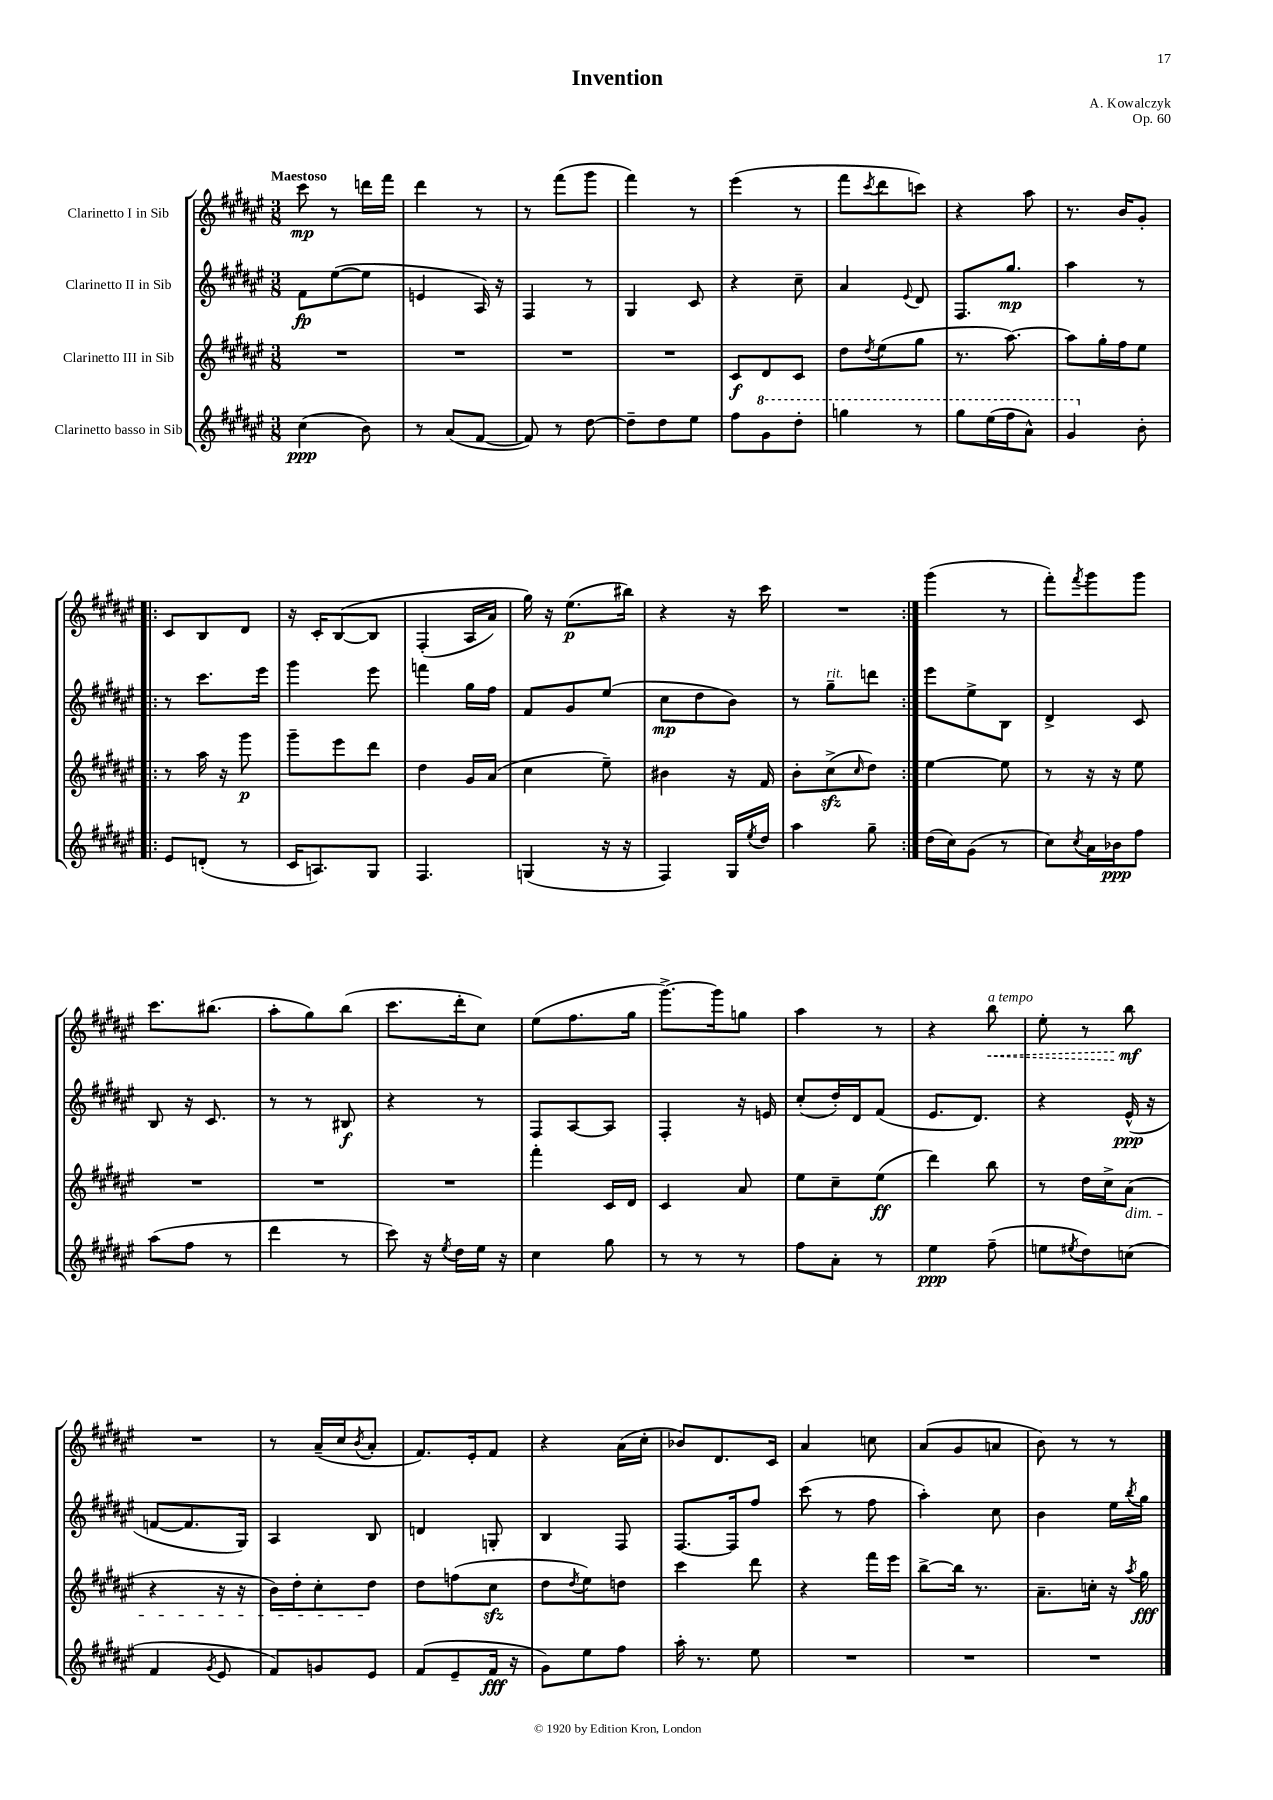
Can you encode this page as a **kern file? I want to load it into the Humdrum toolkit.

**kern	**dynam	**kern	**dynam	**kern	**dynam	**kern	**dynam
*part4	*part4	*part3	*part3	*part2	*part2	*part1	*part1
*staff4	*staff4	*staff3	*staff3	*staff2	*staff2	*staff1	*staff1
*I"Clarinetto basso in Sib	*	*I"Clarinetto III in Sib	*	*I"Clarinetto II in Sib	*	*I"Clarinetto I in Sib	*
*clefG2	*	*clefG2	*	*clefG2	*	*clefG2	*
*k[f#c#g#d#a#e#]	*	*k[f#c#g#d#a#e#]	*	*k[f#c#g#d#a#e#]	*	*k[f#c#g#d#a#e#]	*
*M3/8	*	*M3/8	*	*M3/8	*	*M3/8	*
=1	=1	=1	=1	=1	=1	=1	=1
!	!	!	!	!	!	!LO:TX:a:B:t=Maestoso	!
(4cc#\	ppp	4.r	.	8f#\L	fp	8ccc#\	mp
.	.	.	.	([8ee#\	.	8r	.
8b\)	.	.	.	8ee#\J]	.	16dddn\LL	.
.	.	.	.	.	.	16fff#\JJ	.
=2	=2	=2	=2	=2	=2	=2	=2
8r	.	4.r	.	4en/	.	4ddd#\	.
(8a#/L	.	.	.	.	.	.	.
[8f#/J	.	.	.	16A#/)	.	8r	.
.	.	.	.	16r	.	.	.
=3	=3	=3	=3	=3	=3	=3	=3
8f#/])	.	4.r	.	4F#/	.	8r	.
8r	.	.	.	.	.	(8fff#\L	.
[8dd#\	.	.	.	8r	.	8ggg#\J	.
=4	=4	=4	=4	=4	=4	=4	=4
8dd#~\L]	.	4.r	.	4G#/	.	4fff#\)	.
8dd#\	.	.	.	.	.	.	.
8ee#\J	.	.	.	8c#/	.	8r	.
=5	=5	=5	=5	=5	=5	=5	=5
8ff#\L	.	8c#/L	f	4r	.	(4eee#\	.
*8va	*	*	*	*	*	*	*
8gg#\	.	8d#/	.	.	.	.	.
8ddd#'\J	.	8c#/J	.	8cc#~\	.	8r	.
=6	=6	=6	=6	=6	=6	=6	=6
4gggn\	.	8dd#\L	.	4a#/	.	8fff#\L	.
.	.	8qdd#/	.	.	.	8qccc#/	.
.	.	(8ee#\	.	.	.	8ddd#\	.
.	.	.	.	8qqe#/	.	.	.
8r	.	8gg#\J	.	8d#/	.	8cccn\J)	.
=7	=7	=7	=7	=7	=7	=7	=7
8ggg#\L	.	8.r	.	8.F#/L	.	4r	.
(16eee#\L	.	.	.	.	.	.	.
16fff#\J	.	[8.aa#\)	.	8.gg#/J	mp	.	.
8aa#^^\J)	.	.	.	.	.	8aa#\	.
=8	=8	=8	=8	=8	=8	=8	=8
4gg#/	.	8aa#\L]	.	4aa#\	.	8.r	.
.	.	16gg#'\L	.	.	.	.	.
.	.	16ff#\J	.	.	.	16b/KL	.
*X8va	*	*	*	*	*	*	*
8b'\	.	8ee#\J	.	8r	.	8g#'/J	.
!!LO:LB:g=z
=9!|:	=9!|:	=9!|:	=9!|:	=9!|:	=9!|:	=9!|:	=9!|:
8e#/L	.	8r	.	8r	.	8c#/L	.
(8dn'/J	.	16aa#\	.	8.ccc#\L	.	8B/	.
.	.	16r	.	.	.	.	.
8r	.	8ggg#\	p	.	.	8d#/J	.
.	.	.	.	16eee#\Jk	.	.	.
=10	=10	=10	=10	=10	=10	=10	=10
16c#/KL	.	8ggg#~\L	.	4ggg#\	.	16r	.
8.An/)	.	.	.	.	.	16c#'/KL	.
.	.	8eee#\	.	.	.	([8B/	.
8G#/J	.	8ddd#\J	.	8eee#\	.	8B/J]	.
=11	=11	=11	=11	=11	=11	=11	=11
4.F#/	.	4dd#\	.	4fffn\	.	(4F#'/	.
.	.	16g#/LL	.	16gg#\LL	.	16A#/LL	.
.	.	(16a#/JJ	.	16ff#\JJ	.	16a#/JJ)	.
=12	=12	=12	=12	=12	=12	=12	=12
(4Gn/	.	4cc#\	.	8f#/L	.	16gg#\)	.
.	.	.	.	.	.	16r	.
.	.	.	.	8g#/	.	(8.ee#\L	p
16r	.	8ee#~\)	.	(8ee#/J	.	.	.
16r	.	.	.	.	.	16bb#X\Jk)	.
=13	=13	=13	=13	=13	=13	=13	=13
4F#/)	.	4b#X\	.	8cc#\L	mp	4r	.
.	.	.	.	8dd#\	.	.	.
16G#/LL	.	16r	.	8b\J)	.	16r	.
8qee#/	.	.	.	.	.	.	.
16dd#/JJ	.	16f#/	.	.	.	16ccc#\	.
=14	=14	=14	=14	=14	=14	=14	=14
4aa#\	.	8b'\L	.	8r	.	4.r	.
!	!	!	!	!LO:TX:a:i:t=rit.	!	!	!
.	.	(8cc#zz^\	.	8gg#~\L	.	.	.
.	.	16qqcc#/	.	.	.	.	.
8gg#~\	.	8dd#\J)	.	8dddn\J	.	.	.
=15:|!	=15:|!	=15:|!	=15:|!	=15:|!	=15:|!	=15:|!	=15:|!
(16dd#\LL	.	[4ee#\	.	8eee#\L	.	(4ggg#\	.
16cc#\J)	.	.	.	.	.	.	.
(8g#\J	.	.	.	8ee#^\	.	.	.
8r	.	8ee#\]	.	8B\J	.	8r	.
=16	=16	=16	=16	=16	=16	=16	=16
8cc#\L)	.	8r	.	4d#^/	.	8fff#'\L)	.
8qcc#/	.	.	.	.	.	8qfff#/	.
16a#\L	.	16r	.	.	.	8ggg#\	.
16b-X\J	ppp	16r	.	.	.	.	.
8ff#\J	.	8ee#\	.	8c#/	.	8ggg#\J	.
!!LO:LB:g=z
=17	=17	=17	=17	=17	=17	=17	=17
(8aa#\L	.	4.r	.	8B/	.	8.ccc#\L	.
8ff#\J	.	.	.	16r	.	.	.
.	.	.	.	8.c#/	.	(8.bb#X\J	.
8r	.	.	.	.	.	.	.
=18	=18	=18	=18	=18	=18	=18	=18
4ddd#\	.	4.r	.	8r	.	8aa#'\L	.
.	.	.	.	8r	.	8gg#\)	.
8r	.	.	.	8B#X/	f	(8bb\J	.
=19	=19	=19	=19	=19	=19	=19	=19
8ccc#\)	.	4.r	.	4r	.	8.ccc#\L	.
16r	.	.	.	.	.	.	.
8qee#/	.	.	.	.	.	.	.
16dd#\LL	.	.	.	.	.	16ddd#'\k	.
16ee#\JJ	.	.	.	8r	.	8cc#\J)	.
16r	.	.	.	.	.	.	.
=20	=20	=20	=20	=20	=20	=20	=20
4cc#\	.	4fff#'\	.	8F#/L	.	(8ee#\L	.
.	.	.	.	[8A#/	.	8.ff#\	.
8gg#\	.	16c#/LL	.	8A#/J]	.	.	.
.	.	16d#/JJ	.	.	.	16gg#\Jk	.
=21	=21	=21	=21	=21	=21	=21	=21
8r	.	4c#/	.	4F#'/	.	[8.ggg#^\L)	.
8r	.	.	.	.	.	.	.
.	.	.	.	.	.	16ggg#\k]	.
8r	.	8a#/	.	16r	.	8ggn\J	.
.	.	.	.	16en/	.	.	.
=22	=22	=22	=22	=22	=22	=22	=22
8ff#\L	.	8ee#\L	.	(8cc#'/L	.	4aa#\	.
8a#'\J	.	8cc#~\	.	16dd#'/L)	.	.	.
.	.	.	.	16d#/J	.	.	.
8r	.	(8ee#\J	ff	(8f#/J	.	8r	.
=23	=23	=23	=23	=23	=23	=23	=23
4ee#\	ppp	4ddd#\)	.	8.e#/L	.	4r	.
.	.	.	.	8.d#/J)	.	.	.
!	!	!	!	!	!	!LO:TX:a:i:t=a tempo	!
!	!	!	!	!	!	!	!LO:HP:b
(8ff#~\	.	8bb\	.	.	.	8bb\	<
=24	=24	=24	=24	=24	=24	=24	=24
8een\L	.	8r	.	4r	.	8ee#'\	.
8qee#X/	.	.	.	.	.	.	.
8dd#\)	.	16dd#\LL	.	.	.	8r	.
.	.	16cc#^\J	.	.	.	.	.
!	!	!LO:TX:b:i:t=dim.	!	!	!	!	!
(8ccn\J	.	(8a#\J	.	(16e#^^/	ppp	8bb\	mf
.	.	.	.	16r	.	.	.
.	.	.	.	.	.	.	[
!!LO:LB:g=z
=25	=25	=25	=25	=25	=25	=25	=25
4f#/	.	4r	.	[8fn/L	.	4.r	.
.	.	.	.	8.f/]	.	.	.
8qg#/	.	.	.	.	.	.	.
8e#/	.	16r	.	.	.	.	.
.	.	16r	.	16G#/Jk)	.	.	.
=26	=26	=26	=26	=26	=26	=26	=26
8f#/L)	.	16b\LL)	.	4A#/	.	8r	.
.	.	16dd#'\J	.	.	.	.	.
8gn/	.	8cc#'\	.	.	.	(16a#~/LL	.
.	.	.	.	.	.	16cc#/J	.
.	.	.	.	.	.	8qb/	.
8e#/J	.	8dd#\J	.	8B/	.	8a#'/J	.
=27	=27	=27	=27	=27	=27	=27	=27
(8f#/L	.	8dd#\L	.	4dn/	.	8.f#/L)	.
8e#~/	.	(8ffn\	.	.	.	.	.
.	.	.	.	.	.	16e#'/k	.
16f#/Jk	fff	8cc#zz\J	.	8Gn'/	.	8f#/J	.
16r	.	.	.	.	.	.	.
=28	=28	=28	=28	=28	=28	=28	=28
8g#\L)	.	8dd#\L	.	4B/	.	4r	.
.	.	8qdd#/	.	.	.	.	.
8ee#\	.	8ee#\)	.	.	.	.	.
8ff#\J	.	8ddn\J	.	8F#/	.	(16a#\LL	.
.	.	.	.	.	.	16cc#'\JJ	.
=29	=29	=29	=29	=29	=29	=29	=29
16aa#'\	.	4ccc#\	.	[8.F#/L	.	8b-X/L)	.
8.r	.	.	.	.	.	.	.
.	.	.	.	.	.	8.d#/	.
.	.	.	.	16F#/k]	.	.	.
8ee#\	.	8ddd#\	.	8ff#/J	.	.	.
.	.	.	.	.	.	16c#/Jk	.
=30	=30	=30	=30	=30	=30	=30	=30
4.r	.	4r	.	(8ccc#\	.	4a#/	.
.	.	.	.	8r	.	.	.
.	.	16fff#\LL	.	8ff#\	.	8ccn\	.
.	.	16eee#\JJ	.	.	.	.	.
=31	=31	=31	=31	=31	=31	=31	=31
4.r	.	[8bb^\L	.	4aa#'\)	.	(8a#/L	.
.	.	16bb\Jk]	.	.	.	8g#/	.
.	.	8.r	.	.	.	.	.
.	.	.	.	8cc#\	.	8an/J	.
=32	=32	=32	=32	=32	=32	=32	=32
4.r	.	8.a#~\L	.	4b\	.	8b\)	.
.	.	.	.	.	.	8r	.
.	.	16ccn'\Jk	.	.	.	.	.
.	.	16r	.	16ee#\LL	.	8r	.
.	.	8qaa#/	.	8qbb/	.	.	.
.	.	16gg#\	fff	16gg#\JJ	.	.	.
==	==	==	==	==	==	==	==
*-	*-	*-	*-	*-	*-	*-	*-
